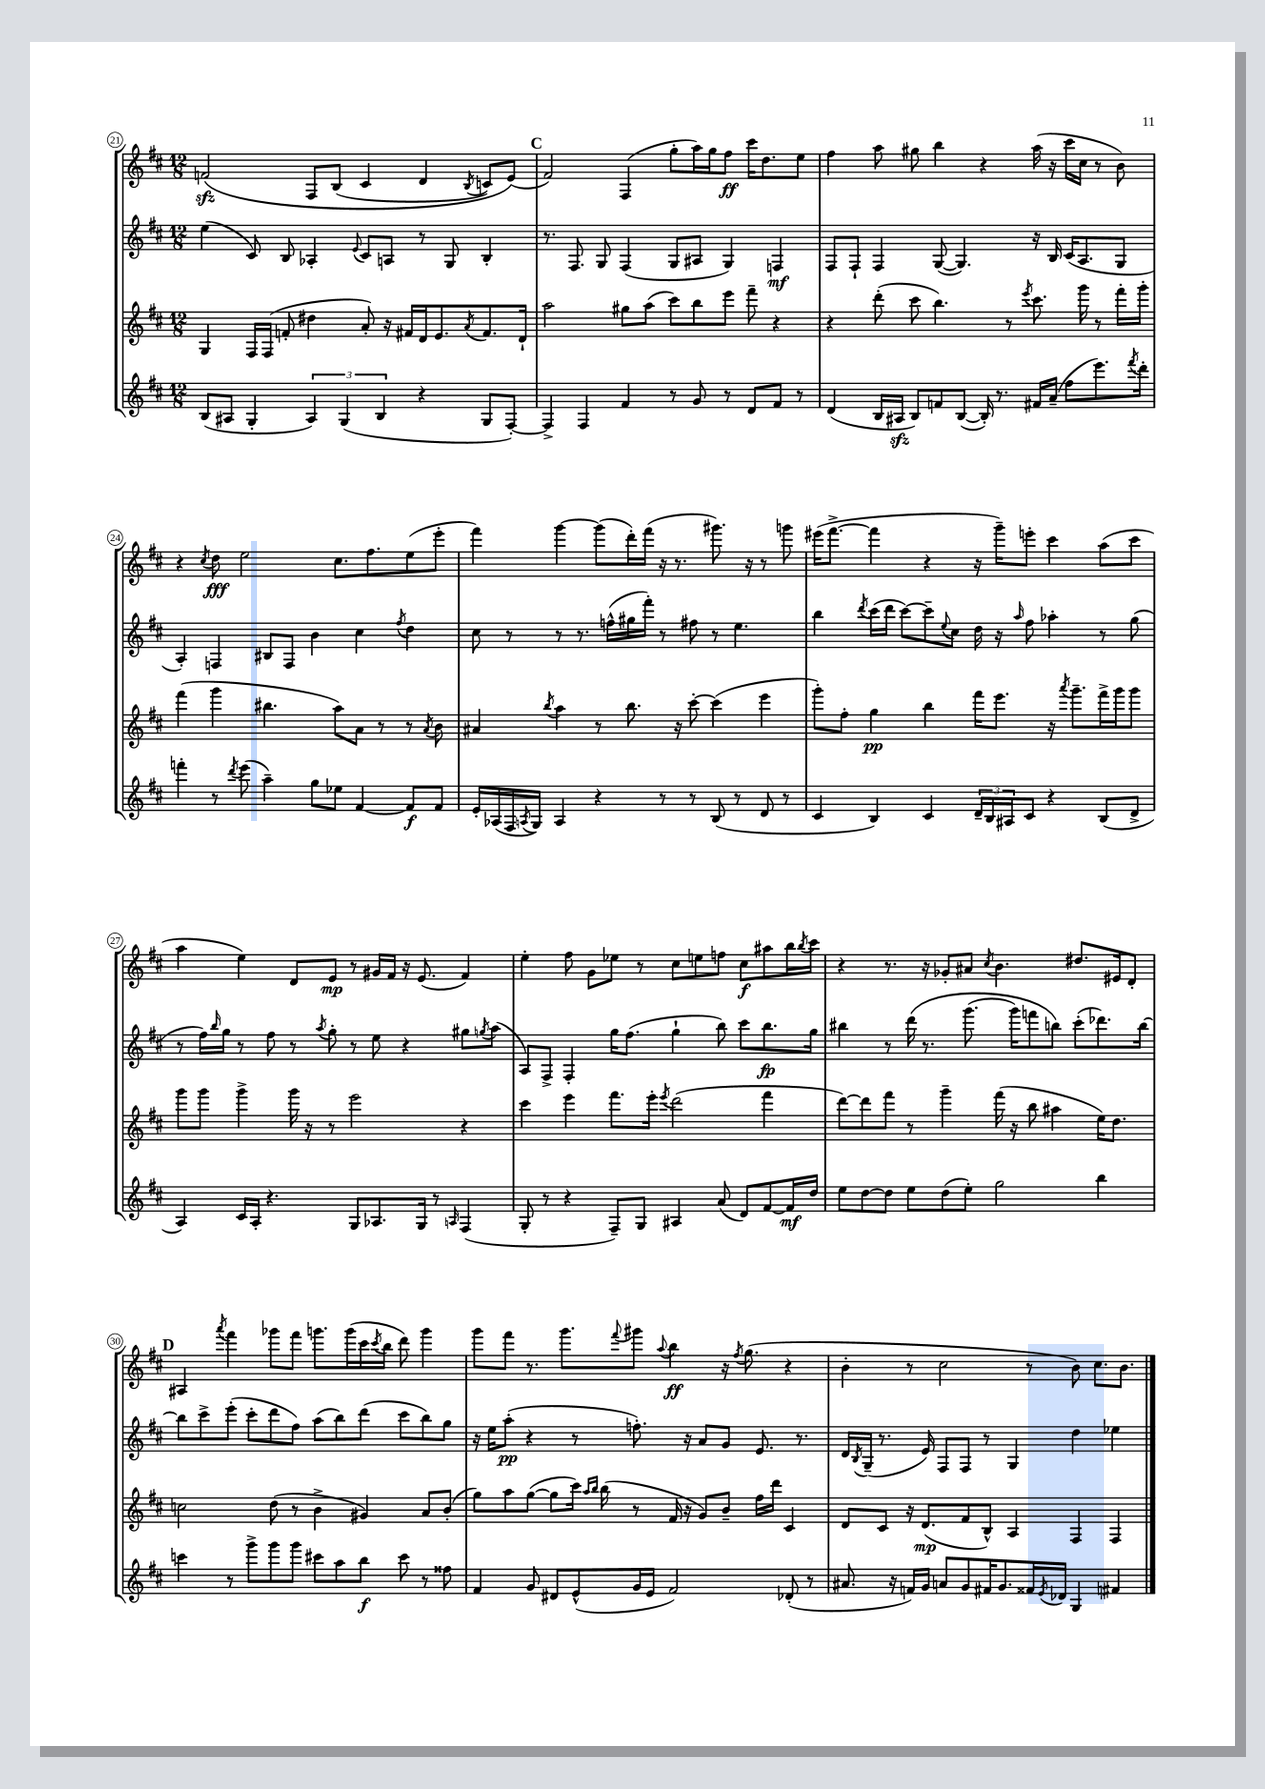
<<
\new StaffGroup <<
\new Staff = "s0" {
    \clef treble \key d \major \numericTimeSignature \time 12/8
    f'2\sfz\( fis8 b8( cis'4 d'4 \acciaccatura { b8 } c'8) e'8(\) |
    \mark \markup { \bold "C" } fis'2) fis4( g''8-. a''16) g''16 fis''8\ff cis'''16 d''8. e''8 |
    fis''4 a''8 gis''8 b''4 r4 a''16( r16 cis'''16 cis''16 r8 b'8) |
    r4 \acciaccatura { cis''8 } d''8\fff e''2 cis''8. fis''8. e''8( e'''8-. |
    fis'''4) g'''4~ g'''8( d'''16-.) fis'''16( r16 r8. gis'''8.) r16 r8 g'''8 |
    eis'''16( fis'''8.~-> fis'''4 r4 r16 g'''16--) e'''8-. cis'''4 a''8( cis'''8 |
    a''4 e''4) d'8 e'8\mp r8 gis'16 fis'16 r16 e'8.( fis'4) |
    e''4-. fis''8 g'8 ees''8 r8 cis''8 e''8 f''8 cis''8\f ais''8 b''16 \acciaccatura { b''8 } cis'''16 |
    r4 r8. r16 ges'8-. ais'8 \acciaccatura { cis''8 } b'4. dis''8. eis'16 d'8-. |
    \mark \markup { \bold "D" } ais4 \acciaccatura { a'''8 } fis'''4 ges'''8 fis'''8 g'''8. g'''16( cis'''16 \acciaccatura { cis'''8 } b''16 d'''8) g'''4 |
    g'''8 fis'''8 r8. g'''8. \appoggiatura { fis'''8 } gis'''8 \appoggiatura { a''8 } b''4\ff r16 \acciaccatura { fis''8 } g''8.( r4 |
    b'4-. r8 cis''2 r8 b'8) cis''8. b'8. \bar "|." |
}
\new Staff = "s1" {
    \clef treble \key d \major \numericTimeSignature \time 12/8
    e''4( cis'8) b8 aes4-. \appoggiatura { e'8 } cis'8 a8 r8 g8 b4-. |
    \mark \markup { \bold "C" } r8. fis8. g8 fis4( g8 ais8 g4) f4\mf |
    fis8 fis8-! fis4 g8~( g4.) r16 b16 cis'16( a8. g8 |
    a4-.) f4 bis8 f8 b'4 cis''4 \acciaccatura { fis''8 } d''4 |
    cis''8 r8 r8 r8. f''16-^( gis''16 fis'''16-.) r8 fis''8 r8 e''4. |
    b''4 \acciaccatura { d'''8 } cis'''16( d'''16 cis'''8~) cis'''8-- \appoggiatura { e''8 } cis''8 d''16 r16 \grace { a''16 } fis''8 aes''4-. r8 g''8( |
    r8 fis''16) \grace { b''16 } g''16 r8 fis''8 r8 \acciaccatura { a''8 } g''8-. r8 e''8 r4 gis''8 \acciaccatura { g''8 } a''8( |
    a8) fis8-> fis4-. g''16 fis''8.( g''4-! b''8) cis'''8 b''8.\fp g''16 |
    bis''4 r8 d'''16\( r8. g'''8.( g'''16) f'''8 b''8\) cis'''8-.( des'''8.) b''16~ |
    \mark \markup { \bold "D" } b''8 cis'''8-> e'''8-.( cis'''8-. d'''8 fis''8) a''8( b''8) d'''8( cis'''8 b''8) g''8 |
    r16 e''16 a''8-.\pp( r4 r8 f''8.-.) r16 a'8 g'8 e'8. r8. |
    d'16 \acciaccatura { b8 } g16--( r8. e'16) fis8 fis8 r8 g4 d''4 ees''4 \bar "|." |
}
\new Staff = "s2" {
    \clef treble \key d \major \numericTimeSignature \time 12/8
    g4 fis16 fis16( f'8-. dis''4 a'8-.) r16 fis'16 d'16 e'8. \acciaccatura { a'8 } fis'8. d'16-! |
    \mark \markup { \bold "C" } a''2 gis''8 a''8( cis'''8) b''8 e'''8 fis'''8-- r4 |
    r4 d'''8-.( cis'''8 b''4.) r8 \acciaccatura { e'''8 } cis'''8. g'''16 r8 fis'''16-. g'''16-. |
    fis'''4( g'''4 bis''4. a''8) a'8 r8 r8 \acciaccatura { a'8 } b'8 |
    ais'4 \acciaccatura { b''8 } a''4 r8 b''8. r16 cis'''8~-. cis'''4( e'''4 |
    g'''8-.) fis''8-. g''4\pp b''4 fis'''16 e'''8. r16 \acciaccatura { a'''8 } g'''8.-- fis'''16-> g'''16 g'''8 |
    g'''8 g'''8 g'''4-> g'''16 r16 r8 e'''2 r4 |
    cis'''4 e'''4 fis'''8. e'''16-. \acciaccatura { e'''8 } d'''2( fis'''4 |
    d'''8~) d'''8 fis'''8 r8 g'''4-- fis'''16( r16 b''8 ais''4 e''16) d''8. |
    \mark \markup { \bold "D" } c''2 d''8( r8 b'4-> gis'4) a'8 b'8-.( |
    g''8) a''8 g''8~( g''8 cis'''16) \grace { a''16 b''16 } b''16( r8 fis'16 r16 g'8) b'8-- fis''16 d'''16 cis'4 |
    d'8 cis'8 r16 d'8.\mp( fis'8 b8-^) a4 fis4 fis4 \bar "|." |
}
\new Staff = "s3" {
    \clef treble \key d \major \numericTimeSignature \time 12/8
    b8( ais8 g4-. \tuplet 3/2 { ais4) g4( b4 } r4 g8 fis8~-.) |
    \mark \markup { \bold "C" } fis4-> fis4 fis'4 r8 g'8 r8 d'8 fis'8 r8 |
    d'4( b16 ais16\sfz b8) f'8 b8~( b16-.) r8. fis'16 a'16--( fis''8 e'''8.) \acciaccatura { fis'''8 } d'''16-. |
    f'''4-. r8 \acciaccatura { d'''8 } e'''8( a''4--) g''8 ees''8 fis'4~ fis'8\f fis'8 |
    e'16-. aes16( fis16 \acciaccatura { a8 } g16) a4 r4 r8 r8 b8( r8 d'8 r8 |
    cis'4 b4) cis'4 \tuplet 3/2 { d'16-- b16 ais16 } cis'8 r4 b8( d'8-> |
    a4) cis'16 a16-. r4. g8 aes8. g16 r8 \grace { a16 } fis4( |
    g8-. r8 r4 fis8--) g8 ais4 a'8( d'8) fis'8~ fis'16\mf d''16 |
    e''8 d''8~ d''8 e''8 d''8( e''8-.) g''2 b''4 |
    \mark \markup { \bold "D" } c'''4 r8 g'''8-> g'''8 g'''8 cis'''8 a''8 b''8\f cis'''8 r8 fisis''8 |
    fis'4 g'8 dis'8 e'8-^( g'16 e'16 fis'2) des'8-.( r8 |
    ais'8. r16 f'16) g'16 a'8 g'8 fis'16 g'8. fisis'16 \acciaccatura { e'8 } des'16 g4 fis'4 \bar "|." |
}
>>
>>
\layout { \context { \Score currentBarNumber = #21 \override BarNumber.stencil = #(make-stencil-circler 0.1 0.3 ly:text-interface::print) } }
